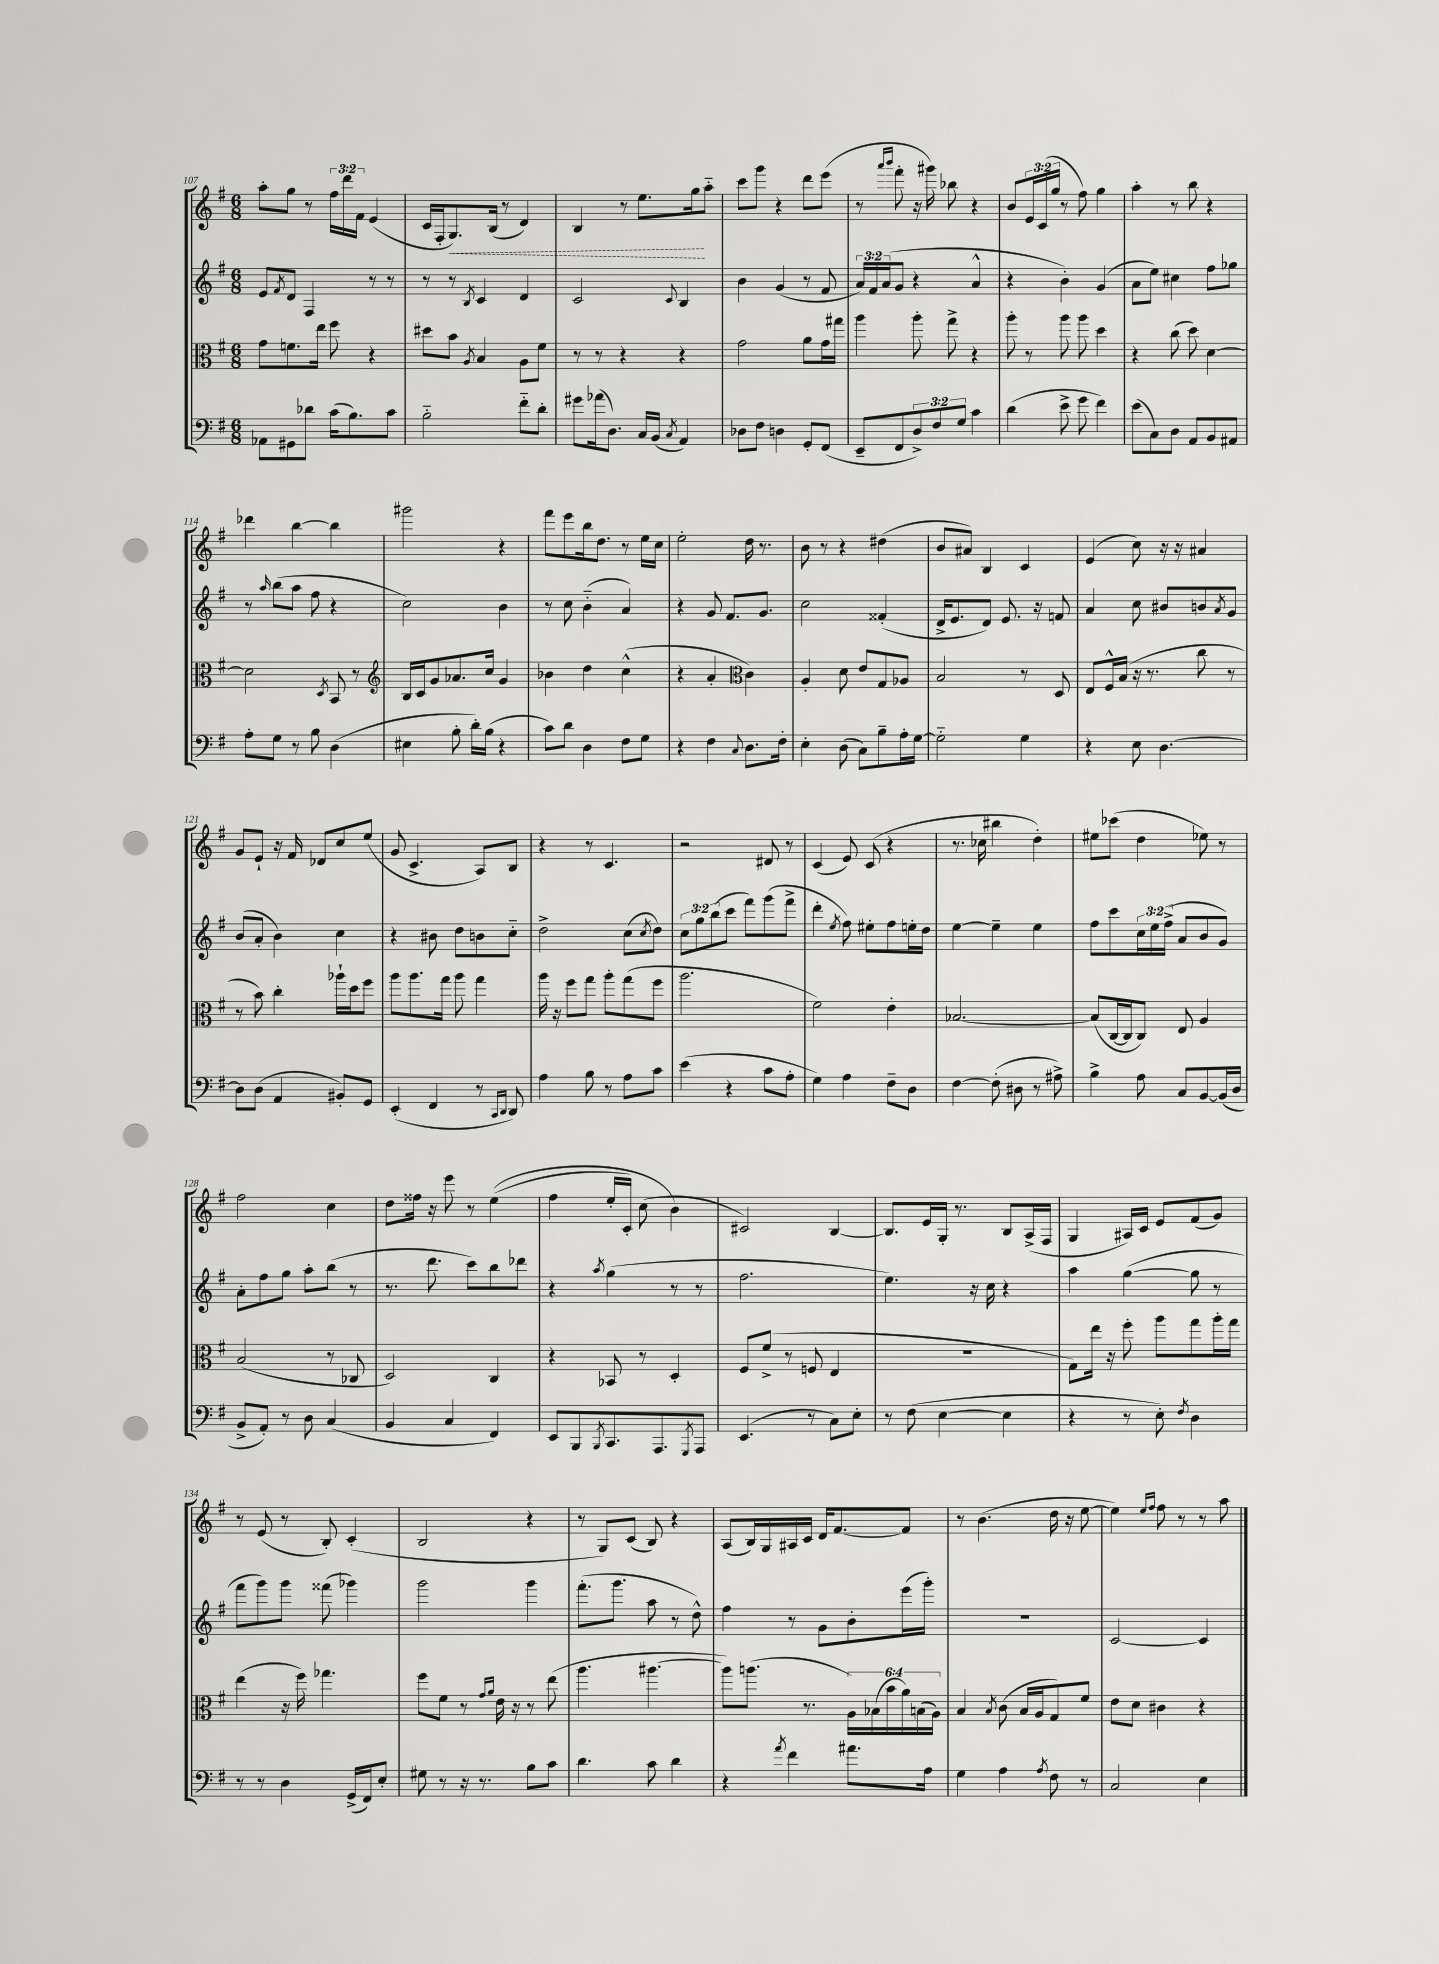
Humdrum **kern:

**kern	**kern	**kern	**kern
*staff4	*staff3	*staff2	*staff1
*clefF4	*clefC3	*clefG2	*clefG2
*k[f#]	*k[f#]	*k[f#]	*k[f#]
*M6/8	*M6/8	*M6/8	*M6/8
8AA-\L	8g\L	8e/L	8aa'\L
.	.	8qf#/	.
8GG#\	8.f\	8d/J	8gg\J
8d-\J	.	4F#/	8r
.	16ee\Jk	.	.
(16c\LK	8ff#\	.	24ff#\LL
.	.	.	24ddd\
8.B\)	.	.	.
.	.	.	24f#\JJ
.	4r	8r	(4e/
8c\J	.	8r	.
=	=	=	=
2B'~\	8dd#\L	8r	16c/LL
.	.	.	16F#'/J
.	8b\J	8r	8.G/)
.	8qA/	8qB/	.
.	4B/	4c/	.
.	.	.	(16B/Jk
.	.	.	8r
8f#'~\L	8A\L	4d/	4d/)
8d'\J	8f#\J	.	.
=	=	=	=
8g#\L	8r	2c/	4B/
(16a-\k	8r	.	.
8.D\J)	.	.	.
.	4r	.	8r
16C/LL	.	.	8.ee\L
(16BB/JJ	.	.	.
8qC/	.	8qqc/	.
4AA/)	4r	4B/	.
.	.	.	16gg\k
.	.	.	8aa'~\J
=	=	=	=
8D-\L	2g\	4b\	8ccc\L
8F#\J	.	.	8ggg\J
4D\	.	(4g/	4r
8GG'/L	8a\L	8r	8ddd\L
(8FF#/J	16g\L	8f#/	(8eee\J
.	16gg#\JJ	.	.
=	=	=	=
8EE~/L	4aa\	24a/LL)	8r
.	.	24f#/	.
.	.	(24a/J	.
.	.	.	16qqaaa/LL
.	.	.	16qqbbb/JJ
8FF#/	.	8g/J	8fff#'\
12D^/)	8aa'\	4r	16r
.	.	.	16ggg#\)
12F#/	.	.	.
.	8gg^\	.	8bb-\
12G/J	.	.	.
4c\	4r	4a^^/	4r
=	=	=	=
(4d\	8aa'\	4r	8b/L
.	8r	.	24e/L
.	.	.	(24c/
.	.	.	24gg/JJ
8e^\	8aa\	4b'\)	8r
8g\	8aa\	.	8ff#\)
4f#\)	4dd\	(4g/	4gg\
=	=	=	=
(8e\L	4r	8a\L	4aa'\
8C\)	.	8ee\J)	.
8D\J	(8cc\	4cc#\	8r
8AA/L	8dd\)	.	8bb\
8BB/	[4d\	8ff#\L	4r
8AA#/J	.	8gg-\J	.
=	=	=	=
8A'\L	2d\]	8r	4ddd-\
.	.	16qqaa/	.
8G\J	.	(8bb\L	.
8r	.	8aa\J	[4bb\
8B\	.	8ff#\	.
.	8qD/	.	.
(4D\	8BB/	4r	4bb\]
.	8r	.	.
=	=	=	=
*	*clefG2	*	*
4E#\	16B/LL	2cc\)	2ggg#\
.	16c/J	.	.
.	8g/	.	.
8B'\	8.a-/	.	.
16d'\LL)	.	.	.
(16B\JJ	16cc/Jk	.	.
4r	4g/	4b\	4r
=	=	=	=
8c\L)	4b-\	8r	8fff#\L
8d\J	.	8cc\	8eee\
4D\	4dd\	(4b'~\	16bb\k
.	.	.	8.dd\J
8F#\L	(4cc^^\	4a/)	8r
8G\J	.	.	16ee\LL
.	.	.	16cc\JJ
=	=	=	=
4r	4r	4r	2ee'\
4F#\	4a'/	8g/	.
.	.	8.f#/L	.
*	*clefC3	*	*
8qqC/	.	.	.
8.D\L	4c\)	.	16dd\
.	.	8.g/J	8.r
16F#'\Jk	.	.	.
=	=	=	=
4E'\	4A'/	2cc\	8b\
.	.	.	8r
(8D\	8d\	.	4r
8C\L)	8e/L	.	.
8B~\	8G/	(4f##'/	(4dd#\
16A'\L	8A-/J	.	.
[16G\JJ	.	.	.
=	=	=	=
2G'~\]	2B/	16d^/LK	8b/L
.	.	8.e/	.
.	.	.	8a#/J)
.	.	8d/J)	4B/
.	.	8.e/	.
4G\	8r	.	4c/
.	.	16r	.
.	8D/	8f/	.
=	=	=	=
4r	8E/L	4a/	(4e/
.	16F#^^/L	.	.
.	(16B/JJ	.	.
8E\	16r	8cc\	8cc\)
.	8.r	.	.
[4.D\	.	8b#/L	16r
.	.	.	16r
.	8cc\	8b/	4a#/
.	.	8qa/	.
.	8r	8g/J	.
=	=	=	=
8D\]L	8r	(8b/L	8g/L
(8D\J	8b\)	8a'/J	8e`/J
4AA/	4cc'\	4b\)	16r
.	.	.	16f#/
.	.	.	8d-/L
8BB#'/L)	16aa-`\LL	4cc\	8cc/
.	16dd\J	.	.
8GG/J	8ff#\J	.	(8ee/J
=	=	=	=
(4EE'/	8aa\L	4r	8g/
.	8.aa\	.	4.c^/
4FF#/	.	8b#\	.
.	16gg\Jk	.	.
.	8aa\	8dd\L	.
8r	4gg\	8b\	8A/L)
16qqCC/LL	.	.	.
16qqDD/JJ	.	.	.
8DD/)	.	8cc'~\J	8B/J
=	=	=	=
4A\	16aa\	2dd^\	4r
.	16r	.	.
.	8ff#\L	.	.
8B\	8gg\J	.	8r
8r	8aa'\L	.	4.c/
8A\L	(8gg\	(8cc\L	.
.	.	8qcc/	.
8c\J	8ff#\J	8dd\J)	.
=	=	=	=
(4e\	2.aa\	12cc\L	2r
.	.	12gg\	.
.	.	(12bb\	.
4r	.	8ccc\J	.
.	.	8fff#\L)	.
8c\L	.	(8ggg\	8d#/
8A'\J	.	8fff#^\J	8r
=	=	=	=
4G\)	2f#\)	4ddd'\	(4c/
.	.	8qee/	.
4A\	.	8ff#\)	8e/)
.	.	8ee#'\L	(8c/
8F#~\L	4e'\	8ff#\	4r
8D\J	.	16ee'\L	.
.	.	16dd\JJ	.
=	=	=	=
[4F#\	[2.B-/	[4ee\	8.r
.	.	.	16cc-\
(8F#'\]	.	4ee~\]	4bb#\
8D#\	.	.	.
8r	.	4ee\	4dd'\)
8A#^\)	.	.	.
=	=	=	=
4B^\	(8B-/]L	8ff#\L	8ee#\L
.	[16C/L	8ccc\	(8ccc-\J
.	16C/]J	.	.
8A\	8C/J)	24cc\L	4dd\
.	.	24ee\	.
.	.	(24ff#^\JJ	.
8C/L	8E/	8a/L	.
[8BB/	4A/	8b/	8ee-\)
(16BB/]L	.	8g/J)	8r
16D/JJ	.	.	.
=	=	=	=
8BB^/L	(2B/	8a'\L	2ff#\
8AA'/J)	.	8ff#\	.
8r	.	8gg\J	.
8D\	.	8aa'\L	.
(4C/	8r	(8bb\J	4cc\
.	8C-/	8r	.
=	=	=	=
4BB/	2D/)	8.r	8dd\L
.	.	.	16ff##\Jk
.	.	8.ddd\	16r
4C/	.	.	8eee\
.	.	8ccc\L)	8r
4FF#/)	4C/	8bb\	&((4ee\
.	.	8ddd-\J	.
=	=	=	=
8EE/L	4r	4r	4ff#\
8BBB/	.	.	.
8qBBB/	.	8qaa/	.
8.CC/	8BB-/	(4gg\	16ee'/LL
.	.	.	16c'/JJ)
.	8r	.	(8cc\
8.AAA/	.	.	.
.	4D'/	8r	4b\&)
8qGGG/	.	.	.
8AAA/J	.	8r	.
=	=	=	=
(4.EE/	8F#/L	2.ff#\	2c#/)
.	(8f#^/J	.	.
.	8r	.	.
8r	8F/	.	.
8C\L)	4E/	.	[4B/
8E'\J	.	.	.
=	=	=	=
8r	2.r	4.ee\)	8.B/]L
(8F#\	.	.	.
.	.	.	16e/L
[4E\	.	.	16G'/JJ
.	.	.	8.r
.	.	16r	.
.	.	16cc\	.
4E\]	.	4r	8B/L
.	.	.	(16A^/L
.	.	.	16F#/JJ
=	=	=	=
4r	8G\L)	4aa\	4G/
.	16ee\Jk	.	.
.	16r	.	.
8r	8ff#'\	([4gg\	16A#/LL)
.	.	.	16c/JJ
8E'\)	8aa\L	.	8e/L
8qF#/	.	.	.
4D\	8gg\	8gg\]	(8f#/
.	16aa'\L	8r	8g/J)
.	16gg\JJ	.	.
=	=	=	=
8r	(4ee\	8fff#\L	8r
8r	.	8ggg\)	(8e/
4D\	16r	8ggg\J	8r
.	16ff#\)	.	.
.	4.gg-\	(8fff##\	8B'/)
(16GG^/LL	.	4ggg-\)	(4c'/
16FF#/J)	.	.	.
8E'/J	.	.	.
=	=	=	=
8G#\	8ff#\L	2ggg\	2B/
8r	8f#\J	.	.
16r	8r	.	.
8.r	.	.	.
.	16qqg/LL	.	.
.	16qqa/JJ	.	.
.	16e\	.	.
.	16r	.	.
8B\L	8r	4ggg\	4r
8c\J	(8ee\	.	.
=	=	=	=
4.d\	4.aa\	(8.fff#'\L	8r
.	.	.	8G/L)
.	.	8.ggg\J	.
.	.	.	(8c/J
8c\	[4.aa#\	8aa\	8B/)
4d\	.	8r	4r
.	.	8dd^^\)	.
=	=	=	=
4r	8aa#\]L)	4ff#\	(8A/L
.	(8.aa\J	.	16B/L)
.	.	.	16G/
8qa/	.	.	.
4f#\	.	8r	16A#/
.	8.r	.	16c/JJ
.	.	8g\L	16d/LK
.	.	.	[8.f#/
8.a#\L	24A\LL)	8b'\	.
.	(24B-\	.	.
.	24b\	.	.
.	24a\)	(16eee\L	8f#/]J
.	(24B\	.	.
16A\Jk	.	16ggg'\JJ)	.
.	24A\JJ)	.	.
=	=	=	=
4G\	4B/	2.r	8r
.	.	.	(4.b\
.	8qB/	.	.
4A\	(8c\	.	.
.	16B/LL	.	.
.	16A/J	.	.
8qA/	.	.	.
8F#\	8G/)	.	16dd\
.	.	.	16r
8r	8f#/J	.	[8ee\
=	=	=	=
2C/	8e\L	[2c/	4ee\])
.	8d\J	.	.
.	.	.	16qqee/LL
.	.	.	16qqff#/JJ
.	4c#\	.	8ff#\
.	.	.	8r
4E\	4r	4c/]	8r
.	.	.	8aa\
==	==	==	==
*-	*-	*-	*-
